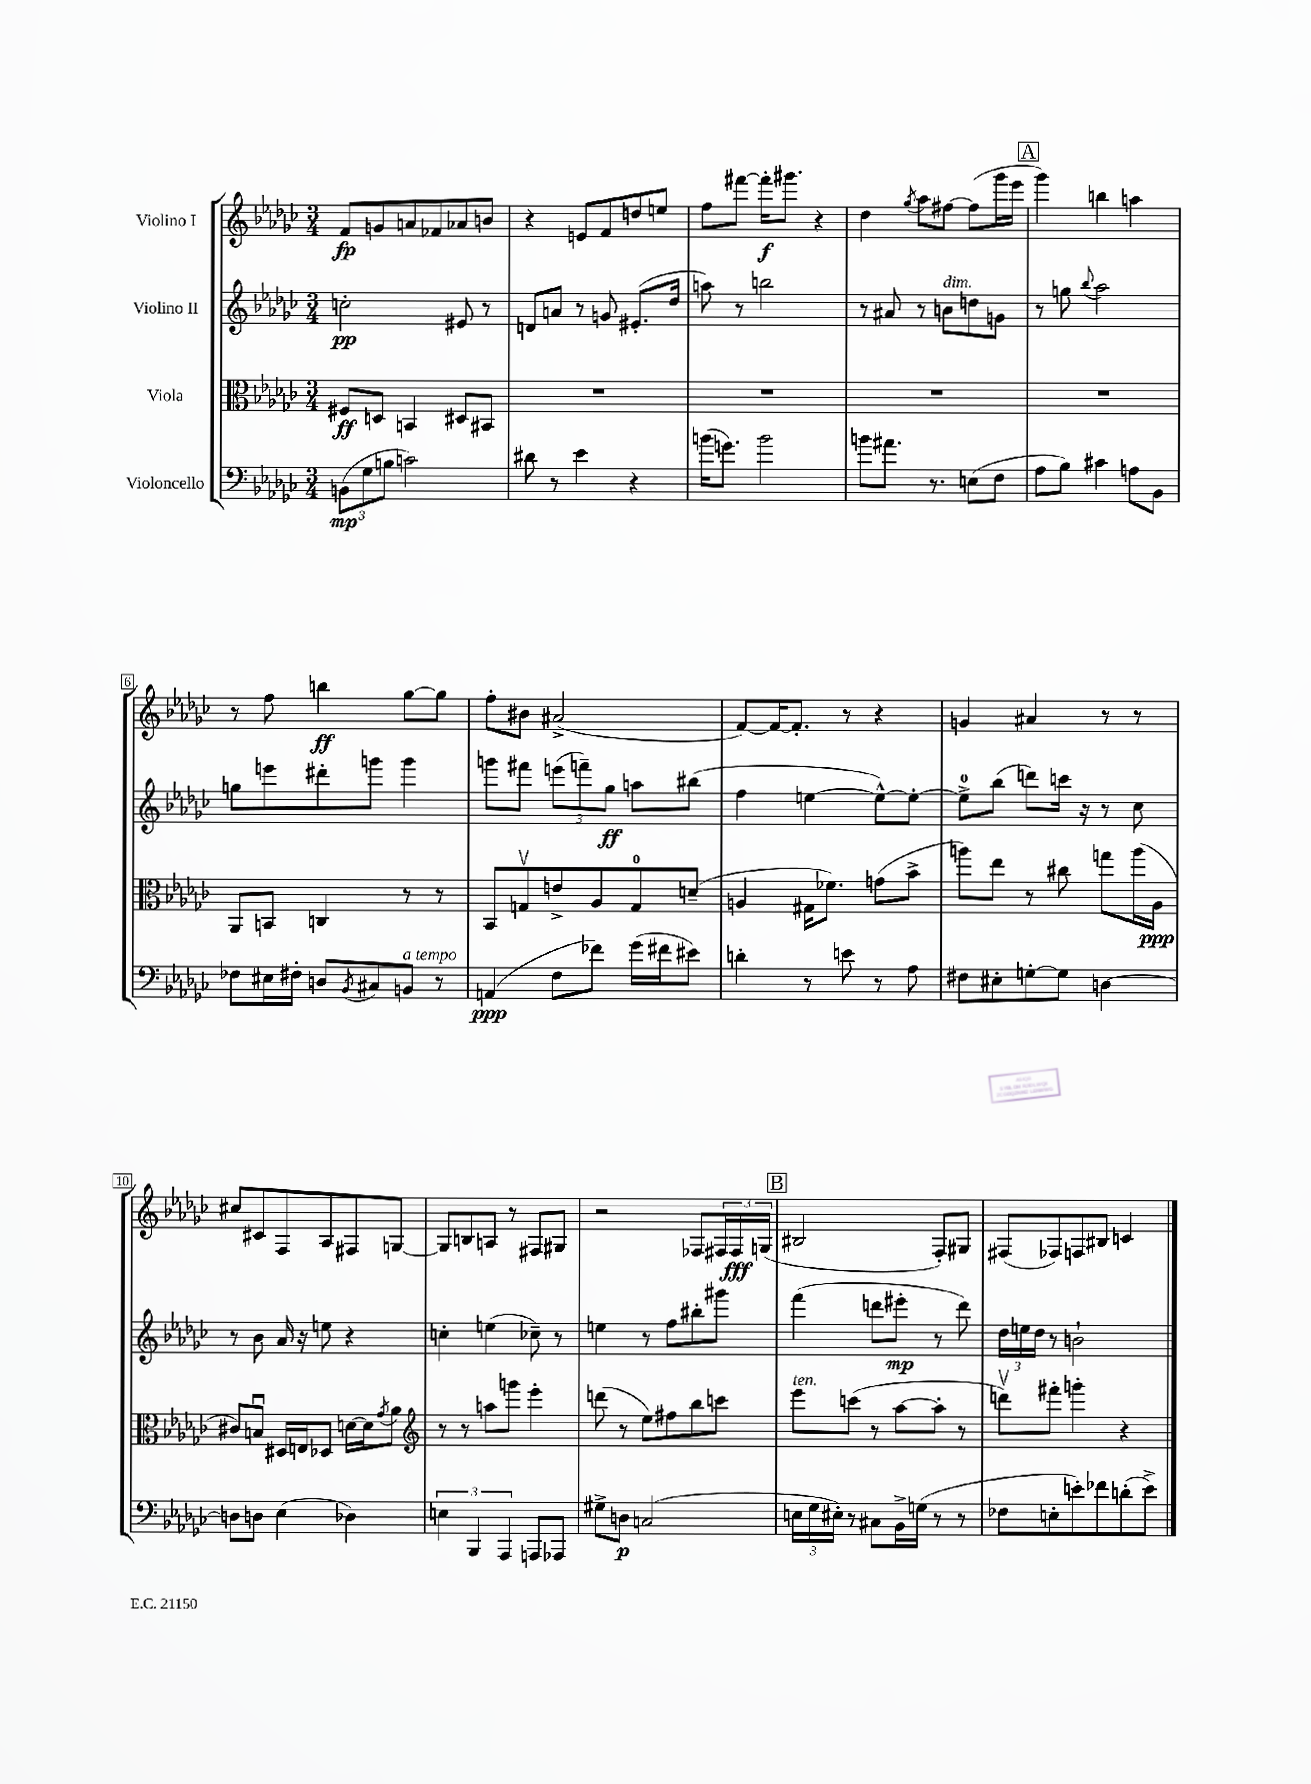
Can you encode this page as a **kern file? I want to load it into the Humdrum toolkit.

**kern	**kern	**kern	**kern
*staff4	*staff3	*staff2	*staff1
*clefF4	*clefC3	*clefG2	*clefG2
*k[b-e-a-d-g-c-]	*k[b-e-a-d-g-c-]	*k[b-e-a-d-g-c-]	*k[b-e-a-d-g-c-]
*M3/4	*M3/4	*M3/4	*M3/4
(12BB	8F#	2cc'	8f
12G-	.	.	.
.	8D	.	8g
12B	.	.	.
2c)	4BB	.	8a
.	.	.	8f-
.	8D#	8e#	8a-
.	8BB#	8r	8b
=	=	=	=
8d#	2.r	8d	4r
8r	.	8a	.
4e-	.	8r	8e
.	.	8g	8f
4r	.	(8.e#'	8dd
.	.	.	8ee
.	.	16dd-	.
=	=	=	=
(16b	2.r	8aa)	8ff
8.g)	.	.	.
.	.	8r	[8fff#
2b	.	2bb	16fff#']
.	.	.	8.ggg#
.	.	.	4r
=	=	=	=
8b	2.r	8r	4dd-
8.a#	.	8a#	.
.	.	.	8qgg-
.	.	8r	8aa-
8.r	.	.	.
.	.	8b	[8ff#
(8E	.	8dd	(8ff#]
8F	.	8g	16ggg-
.	.	.	16eee-
=	=	=	=
8A-	2.r	8r	4ggg-)
8B-)	.	8gg	.
.	.	8qqbb-	.
4c#	.	2aa-	4bb
8A	.	.	4aa
8BB-	.	.	.
=	=	=	=
8F-	8AA-	8gg	8r
16E#	8BB	8eee	8ff
16F#'	.	.	.
8D	4C	8ddd#'	4bb
8qBB-	.	.	.
8C#	.	8ggg	.
8BB	8r	4ggg	[8gg-
8r	8r	.	8gg-]
=	=	=	=
(4AA	8BB-	8ggg	8ff'
.	8Gv	8fff#	8b#
8F	8e^	(12eee	(2a#^
.	.	12fff~)	.
8f-)	8A-	.	.
.	.	12gg-	.
(16g-	8G	8aa	.
16f#	.	.	.
8e#)	(8d~	(8bb#	.
=	=	=	=
4d'	4A	4ff	[8f)
.	.	.	16f_
.	.	.	8.f']
8r	16G#	[4ee	.
.	8.f-)	.	.
8e	.	.	8r
8r	(8g	8ee^^_)	4r
8A-	8b-^	8ee'_	.
=	=	=	=
8F#	8aa)	8ee^]	4g
8E#'	8ee-	(8bb-	.
[8G'	8r	8ddd)	4a#
8G]	8cc#	16ccc	.
.	.	16r	.
[4D	8gg	8r	8r
.	(16aa	8cc-	8r
.	16A-	.	.
=	=	=	=
8D]	8c#)	8r	8cc#
8D	8Bu	8b-	8c#
(4E-	16D#	16a-	8F
.	16E	16r	.
.	8D-	8ee	8A-
4D-)	[16d	4r	8F#
.	16d]	.	.
.	8qg-	.	.
.	8a-	.	[8G
=	=	=	=
*	*clefG2	*	*
6E	8r	4cc'	8G]
.	8r	.	8B
6BBB-	.	.	.
.	8aa	(4ee	8A
6AAA-	.	.	.
.	8ggg	.	8r
8AAA	4eee-'	8cc-~)	8F#
8AAA-	.	8r	8G#
=	=	=	=
8G#^	(8ddd	4ee	2r
8D	8r	.	.
(2C	8ee-)	8r	.
.	8ff#	8ff	.
.	8bb-	8bb#'	8F-
.	8ccc	8ggg#	24F#
.	.	.	24F#
.	.	.	(24G
=	=	=	=
24E	8eee-	(4fff	2B#
24G-	.	.	.
24E#')	.	.	.
8r	(8ccc	.	.
8C#	8r	8ddd	.
16BB-^	[8aa-	8eee#'	.
(16G	.	.	.
8r	8aa-']	8r	8F')
8r	8r	8ddd)	8G#
=	=	=	=
8F-	8dddv)	24dd-	(8F#
.	.	24ee	.
.	.	24dd-	.
8E'	8fff#'	8r	8F-)
8e')	4ggg'	2b`	8F
8f-	.	.	8B#
(8d'	4r	.	4c
8e^)	.	.	.
==	==	==	==
*-	*-	*-	*-
